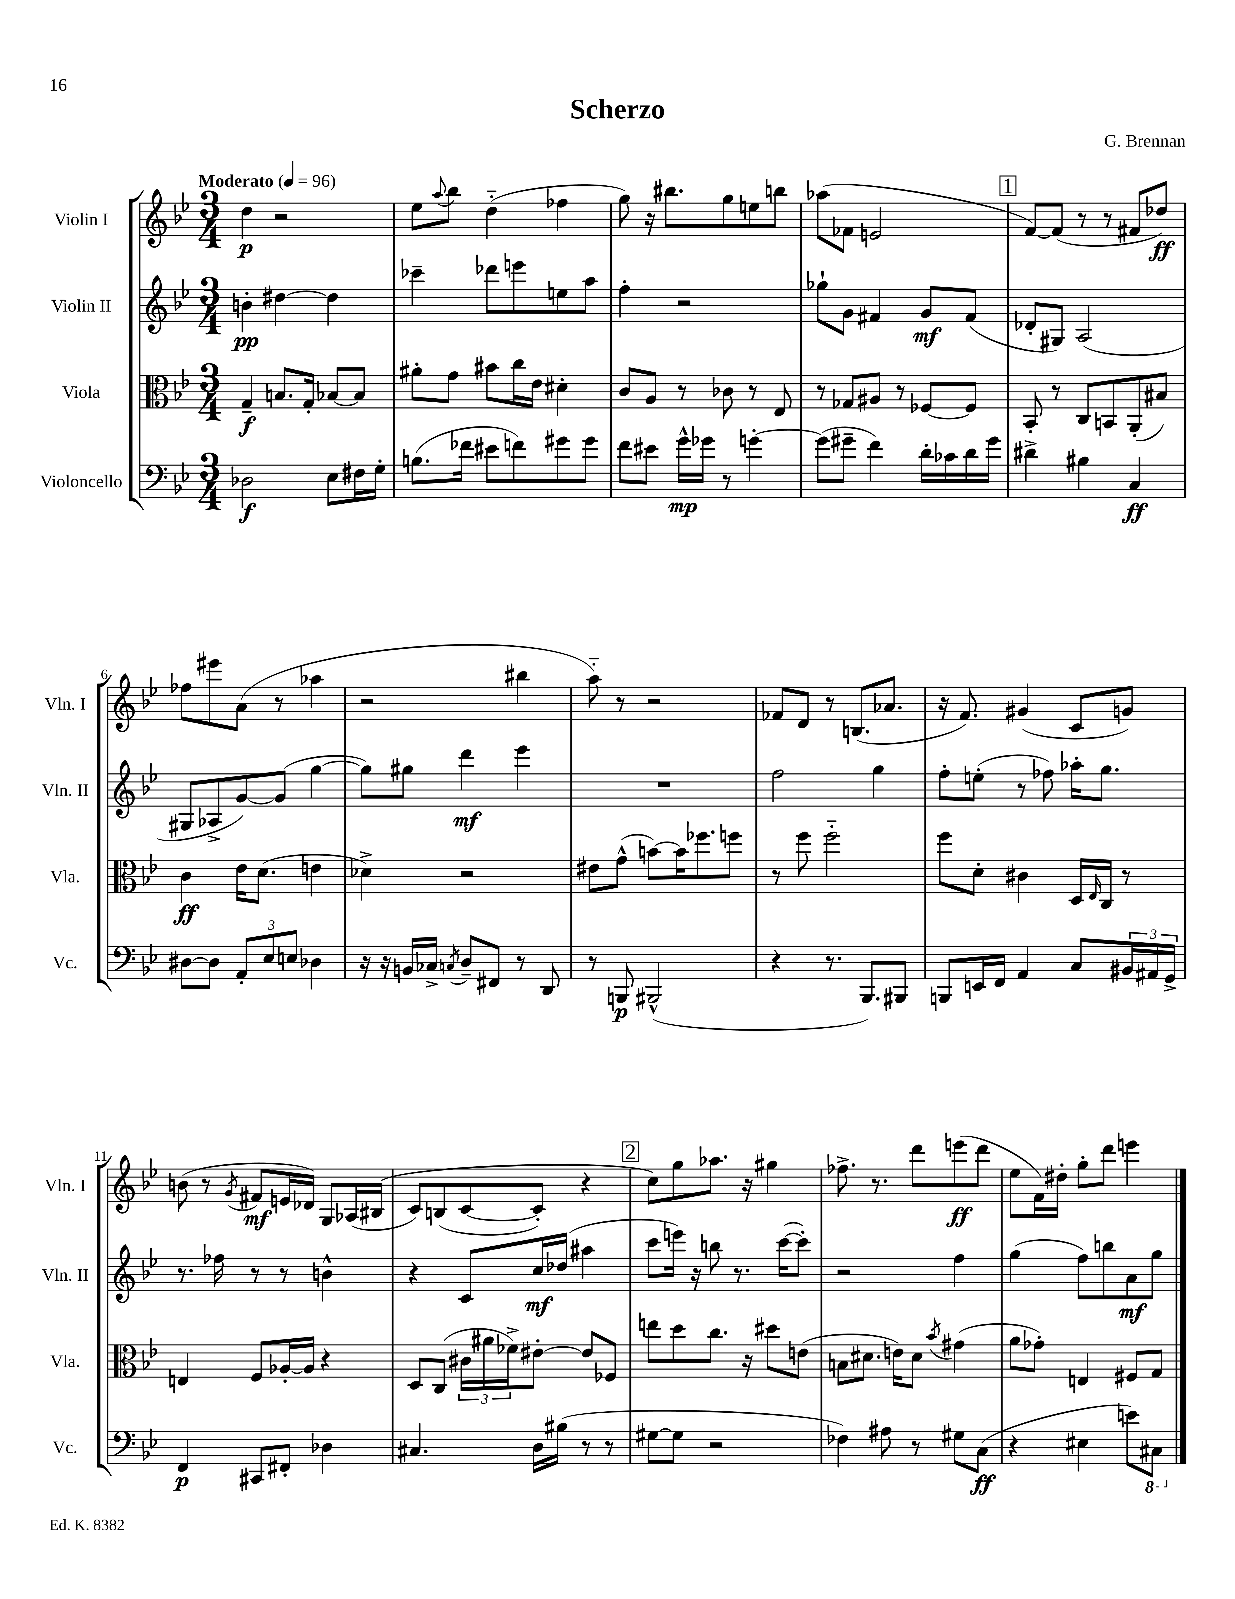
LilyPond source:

\header { title = "Scherzo" composer = "G. Brennan" }
<<
\new StaffGroup <<
\new Staff = "s0" \with { instrumentName = "Violin I" shortInstrumentName = "Vln. I" } {
    \clef treble \key bes \major \numericTimeSignature \time 3/4 \tempo "Moderato" 4 = 96
    d''4\p r2 |
    ees''8 \appoggiatura { a''8 } bes''8 d''4-_( fes''4 |
    g''8) r16 bis''8. g''8 e''8 b''8 |
    aes''8( fes'8 e'2 |
    \mark \markup { \box "1" } f'8~) f'8( r8 r8 fis'8 des''8\ff) |
    fes''8 eis'''8 a'8( r8 aes''4 |
    r2 bis''4 |
    a''8-_) r8 r2 |
    fes'8 d'8 r8 b8.( aes'8. |
    r16 f'8.) gis'4( c'8 g'8) |
    b'8( r8 \acciaccatura { g'8 } fis'8\mf e'16 des'16) g8 aes16( bis16\( |
    c'8) b8( c'8~ c'8-.) r4 |
    \mark \markup { \box "2" } c''8\) g''8 aes''8. r16 gis''4 |
    fes''8.-> r8. d'''8 e'''8\ff( d'''8 |
    ees''8 f'16) dis''16-. g''8-. d'''8 e'''4 \bar "|." |
}
\new Staff = "s1" \with { instrumentName = "Violin II" shortInstrumentName = "Vln. II" } {
    \clef treble \key bes \major \numericTimeSignature \time 3/4
    b'4-.\pp dis''4~ dis''4 |
    ces'''4-- des'''8 e'''8 e''8 a''8 |
    f''4-. r2 |
    ges''8-! g'8 fis'4 g'8\mf fis'8( |
    \mark \markup { \box "1" } des'8-. gis8) a2( |
    gis8 aes8-> g'8~) g'8( g''4~ |
    g''8) gis''8 d'''4\mf ees'''4 |
    R2. |
    f''2 g''4 |
    f''8-. e''8-.( r8 fes''8) aes''16-. g''8. |
    r8. fes''16 r8 r8 b'4-^ |
    r4 c'8 c''16\mf des''16( ais''4 |
    \mark \markup { \box "2" } c'''8 e'''16) r16 b''8 r8. c'''16~( c'''8-.) |
    r2 f''4 |
    g''4( f''8) b''8 a'8\mf g''8 \bar "|." |
}
\new Staff = "s2" \with { instrumentName = "Viola" shortInstrumentName = "Vla." } {
    \clef alto \key bes \major \numericTimeSignature \time 3/4
    g4--\f b8. g16-. bes8~ bes8 |
    ais'8-. g'8 bis'8 c''16 ees'16 dis'4-. |
    c'8 a8 r8 ces'8 r8 ees8 |
    r8 ges8 ais8 r8 fes8~ fes8 |
    \mark \markup { \box "1" } bes,8-. r8 c8 b,8 a,8-.( bis8) |
    c'4\ff ees'16 d'8.( e'4 |
    des'4->) r2 |
    eis'8 g'8-^( b'8~) b'16 fes''8. f''8 |
    r8 f''8 f''2-_ |
    f''8 d'8-. cis'4 d16 \grace { ees16 } c16 r8 |
    e4 f8 aes16~-. aes16 r4 |
    d8 c8( \tuplet 3/2 { cis'16 ais'16 fes'16->) } eis'8~-. eis'8 fes8 |
    \mark \markup { \box "2" } e''8 d''8 c''8. r16 dis''8 e'8( |
    b8 dis'8. e'16) dis'8 \acciaccatura { bes'8 } gis'4( |
    a'8 ges'8-.) e4 fis8 g8 \bar "|." |
}
\new Staff = "s3" \with { instrumentName = "Violoncello" shortInstrumentName = "Vc." } {
    \clef bass \key bes \major \numericTimeSignature \time 3/4
    des2\f ees8 fis16 g16-. |
    b8.( fes'16 eis'8 f'8) gis'8 gis'8 |
    f'8 eis'8 g'16-^\mp ges'16 r8 g'4~-. |
    g'8( gis'8-- f'4) d'16-. ces'16 d'16 gis'16 |
    \mark \markup { \box "1" } dis'4-> bis4 c4\ff |
    dis8~ dis8 \tuplet 3/2 { a,8-. ees8 e8 } des4 |
    r16 r16 b,16 ces16-> \acciaccatura { c8 } d8-- fis,8 r8 d,8 |
    r8 b,,8\p bis,,2-^( |
    r4 r8. bes,,8.) bis,,8 |
    b,,8 e,16 f,16 a,4 c8 \tuplet 3/2 { bis,16 ais,16 g,16-> } |
    f,4\p cis,8 fis,8-. des4 |
    cis4. d16 bis16( r8 r8 |
    \mark \markup { \box "2" } gis8~ gis8 r2 |
    fes4) ais8 r8 gis8 c8\ff( |
    r4 eis4 e'8) \ottava #-1 cis,8 \ottava #0 \bar "|." |
}
>>
>>
